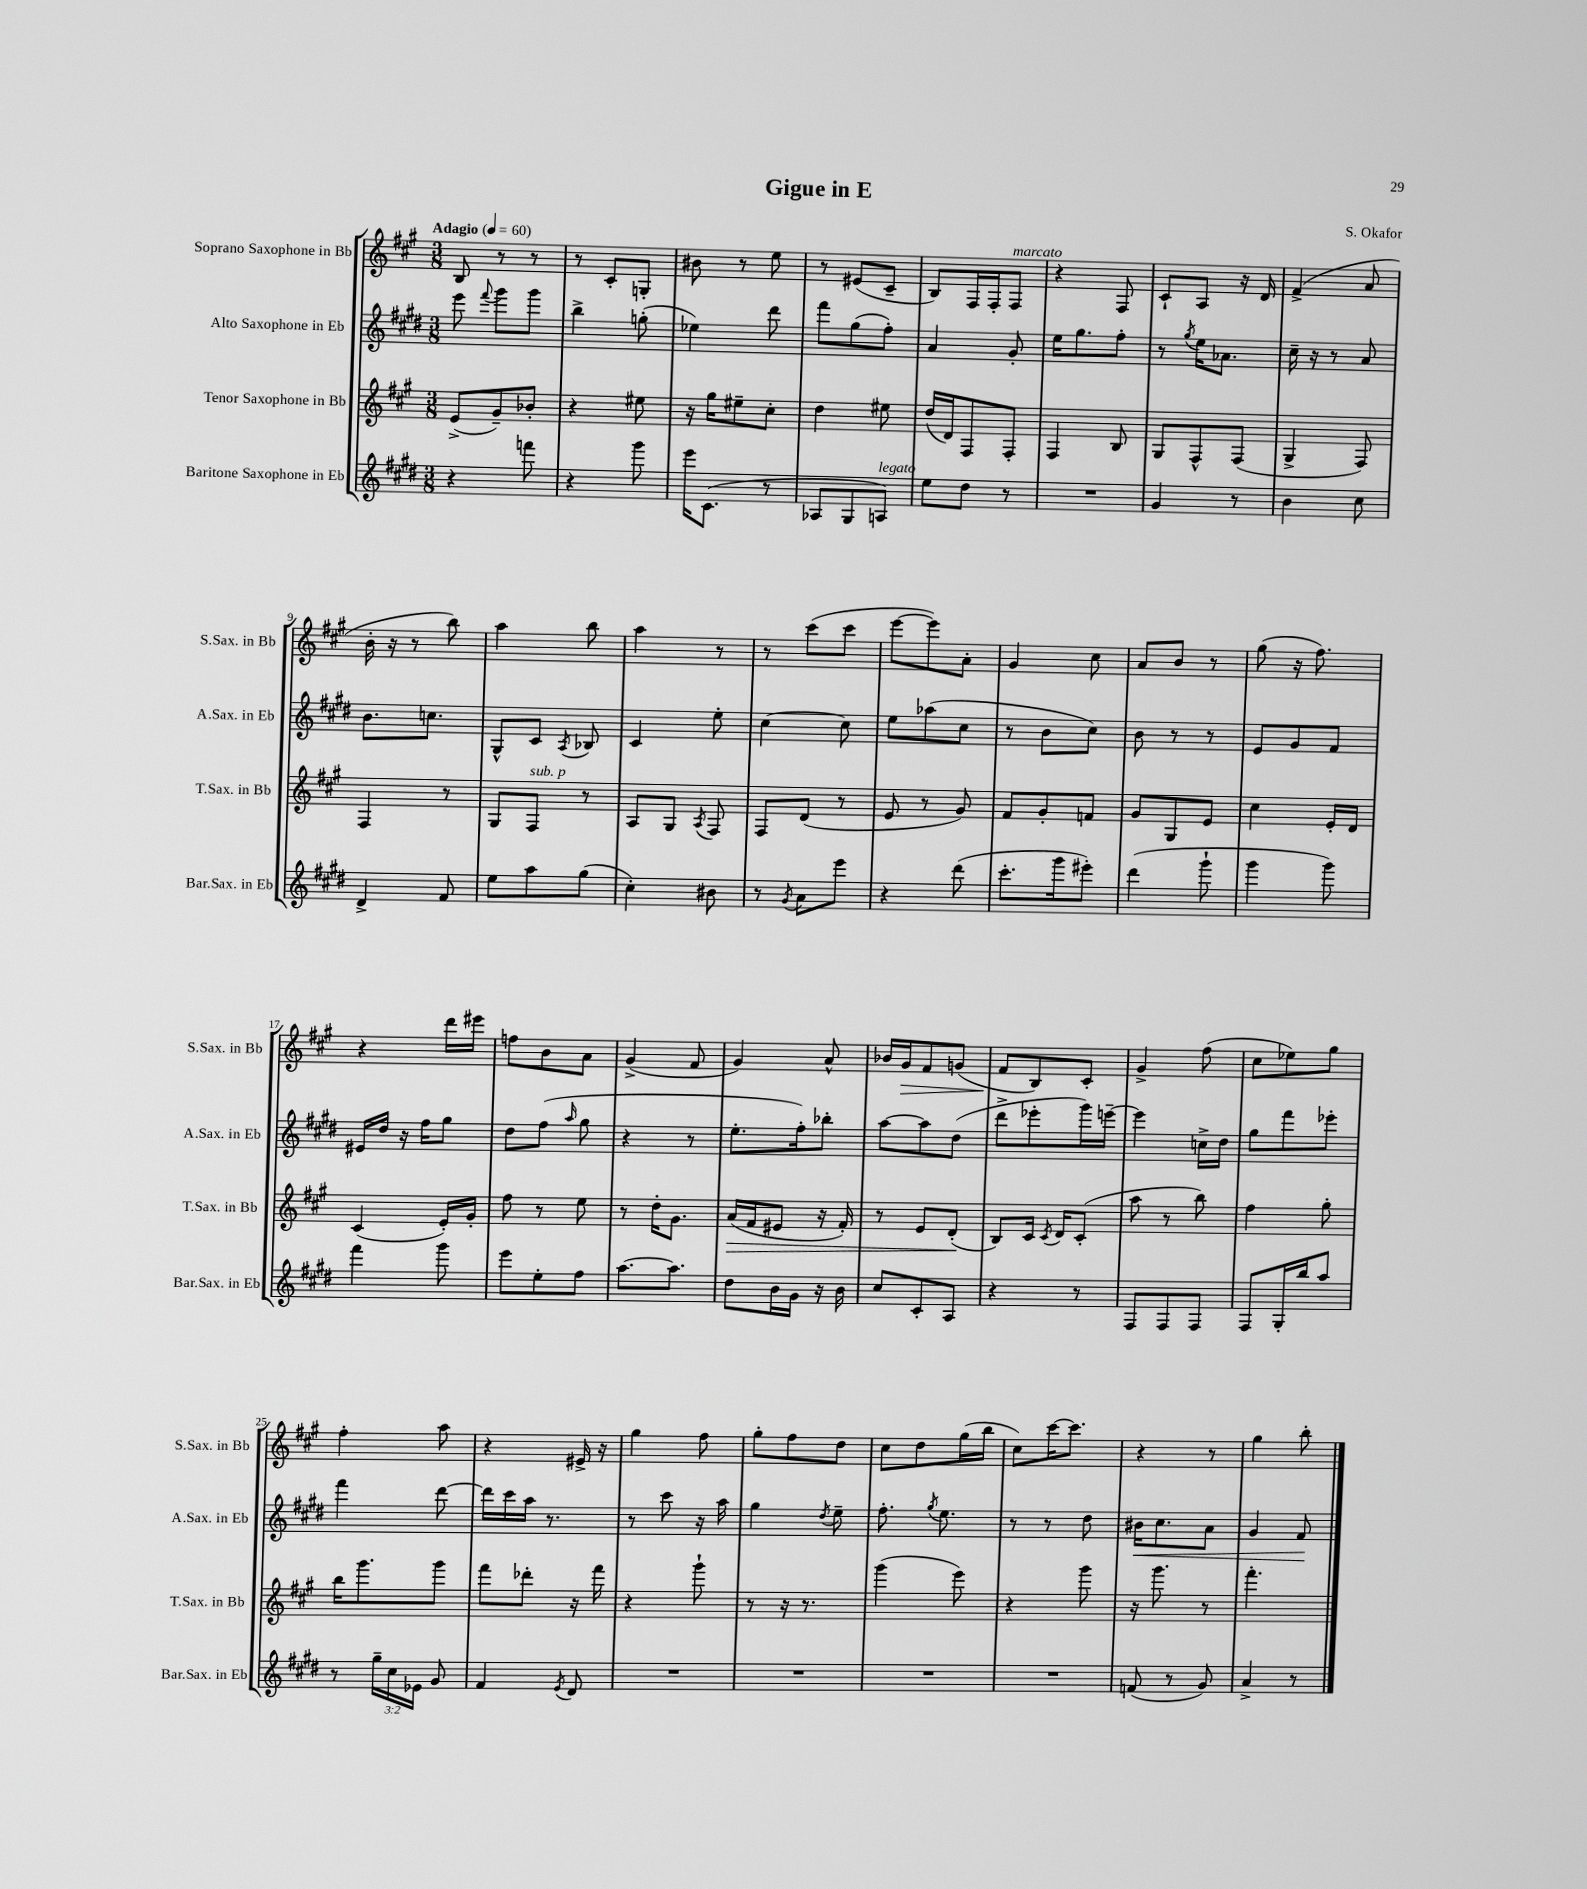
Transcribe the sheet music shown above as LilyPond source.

\header { title = "Gigue in E" composer = "S. Okafor" }
<<
\new StaffGroup <<
\new Staff = "s0" \with { instrumentName = "Soprano Saxophone in Bb" shortInstrumentName = "S.Sax. in Bb" } {
    \clef treble \key a \major \numericTimeSignature \time 3/8 \tempo "Adagio" 4 = 60
    \autoBeamOff b8 r8 r8 |
    r8 cis'8[-. g8]-. |
    bis'8 r8 e''8 |
    r8 eis'8[( cis'8]-- |
    b8[) fis16 fis16-. fis8]^\markup { \italic "marcato" } |
    r4 fis8 |
    cis'8[-! a8] r16 d'16 |
    fis'4->( a'8 |
    b'16-. r16 r8 b''8) |
    a''4 b''8 |
    a''4 r8 |
    r8 cis'''8[( cis'''8] |
    e'''8[~ e'''8) a'8]-. |
    gis'4 cis''8 |
    a'8[ b'8] r8 |
    gis''8( r16 fis''8.) |
    r4 d'''16[ eis'''16] |
    f''8[ b'8 a'8] |
    gis'4->( fis'8 |
    gis'4) a'8-^ |
    bes'16[ gis'16\> fis'8 g'8]( |
    fis'8[\! b8) cis'8]-. |
    gis'4-> fis''8( |
    cis''8[ ees''8) gis''8] |
    fis''4-. a''8 |
    r4 eis'16-> r16 |
    gis''4 fis''8 |
    gis''8[-. fis''8 d''8] |
    cis''8[ d''8 gis''16( b''16] |
    cis''8[) cis'''16~ cis'''8.] |
    r4 r8 |
    gis''4 b''8-. \bar "|." |
}
\new Staff = "s1" \with { instrumentName = "Alto Saxophone in Eb" shortInstrumentName = "A.Sax. in Eb" } {
    \clef treble \key e \major \numericTimeSignature \time 3/8
    \autoBeamOff e'''8 \appoggiatura { fis'''8 } gis'''8[ gis'''8] |
    b''4-> g''8-.( |
    ees''4) dis'''8 |
    fis'''8[ gis''8( fis''8]-.) |
    a'4 gis'8-. |
    e''16[ gis''8. fis''8]-. |
    r8 \acciaccatura { gis''8 } e''16[ aes'8.] |
    cis''16-- r16 r8 a'8 |
    b'8.[ c''8.] |
    gis8[-^ cis'8] \acciaccatura { a8 } bes8 |
    cis'4 e''8-. |
    cis''4~ cis''8 |
    e''8[ aes''8( cis''8] |
    r8 b'8[ cis''8]) |
    b'8 r8 r8 |
    e'8[ gis'8 fis'8] |
    eis'16[ dis''16] r16 fis''16[ gis''8] |
    dis''8[ fis''8]( \grace { a''16 } gis''8 |
    r4 r8 |
    e''8.[-. fis''16-.) bes''8]-. |
    a''8[~ a''8 dis''8]( |
    dis'''8[-> ees'''8-. gis'''16) e'''16]~-- |
    e'''4 c''16[-> dis''16] |
    gis''8[ fis'''8 ees'''8]-. |
    fis'''4 dis'''8~ |
    dis'''16[ cis'''16 a''16] r8. |
    r8 cis'''8 r16 a''16 |
    gis''4 \acciaccatura { dis''8 } e''8-- |
    fis''8.-. \acciaccatura { gis''8 } e''8. |
    r8 r8 dis''8 |
    bis'16[\< cis''8. a'8] |
    gis'4 fis'8\! \bar "|." |
}
\new Staff = "s2" \with { instrumentName = "Tenor Saxophone in Bb" shortInstrumentName = "T.Sax. in Bb" } {
    \clef treble \key a \major \numericTimeSignature \time 3/8
    \autoBeamOff e'8[->( gis'8--) bes'8]-. |
    r4 eis''8 |
    r16 gis''16[ eis''8-- cis''8]-. |
    d''4 eis''8 |
    d''16[( d'16) fis8 fis8]-. |
    fis4 b8 |
    gis8[ fis8-^ fis8]( |
    gis4-> fis8) |
    fis4 r8 |
    gis8[ fis8]^\markup { \italic "sub. p" } r8 |
    a8[ gis8] \acciaccatura { a8 } fis8 |
    fis8[ d'8]( r8 |
    e'8 r8 gis'8) |
    fis'8[ gis'8-. f'8] |
    gis'8[ gis8 e'8] |
    cis''4 e'16[-. d'16] |
    cis'4( e'16[-.) gis'16]-. |
    fis''8 r8 e''8 |
    r8 d''16[-. gis'8.] |
    a'16[\>( fis'16 eis'8] r16 fis'16-.) |
    r8 e'8[ d'8]-.\!( |
    b8[) cis'16] \acciaccatura { cis'8 } d'16[ cis'8]-.( |
    a''8 r8 b''8) |
    fis''4 gis''8-. |
    b''16[ gis'''8. gis'''8] |
    fis'''8[ des'''8]-. r16 fis'''16 |
    r4 gis'''8-! |
    r8 r16 r8. |
    gis'''4( e'''8) |
    r4 gis'''8 |
    r16 gis'''8. r8 |
    fis'''4.-. \bar "|." |
}
\new Staff = "s3" \with { instrumentName = "Baritone Saxophone in Eb" shortInstrumentName = "Bar.Sax. in Eb" } {
    \clef treble \key e \major \numericTimeSignature \time 3/8 \override Staff.TupletNumber.text = #tuplet-number::calc-fraction-text
    \autoBeamOff r4 f'''8 |
    r4 gis'''8 |
    e'''16[ cis'8.]( r8 |
    aes8[ gis8 a8]^\markup { \italic "legato" }) |
    e''8[ dis''8] r8 |
    R4. |
    gis'4 r8 |
    b'4 cis''8 |
    dis'4-> fis'8 |
    e''8[ a''8 gis''8]( |
    cis''4-.) bis'8 |
    r8 \acciaccatura { gis'8 } a'8[ e'''8] |
    r4 dis'''8( |
    cis'''8.[-. gis'''16 eis'''8]-.) |
    dis'''4( gis'''8-! |
    gis'''4 gis'''8) |
    fis'''4 gis'''8 |
    e'''8[ e''8-. fis''8] |
    a''8.[~ a''8.] |
    dis''8[ b'16 gis'16] r16 b'16 |
    cis''8[ cis'8-. a8] |
    r4 r8 |
    fis8[ fis8 fis8] |
    fis8[ gis16-. b''16 a''8] |
    r8 \tuplet 3/2 { gis''16[-- cis''16 ees'16] } gis'8 |
    fis'4 \acciaccatura { e'8 } dis'8 |
    R4. |
    R4. |
    R4. |
    R4. |
    f'8( r8 gis'8) |
    a'4-> r8 \bar "|." |
}
>>
>>
